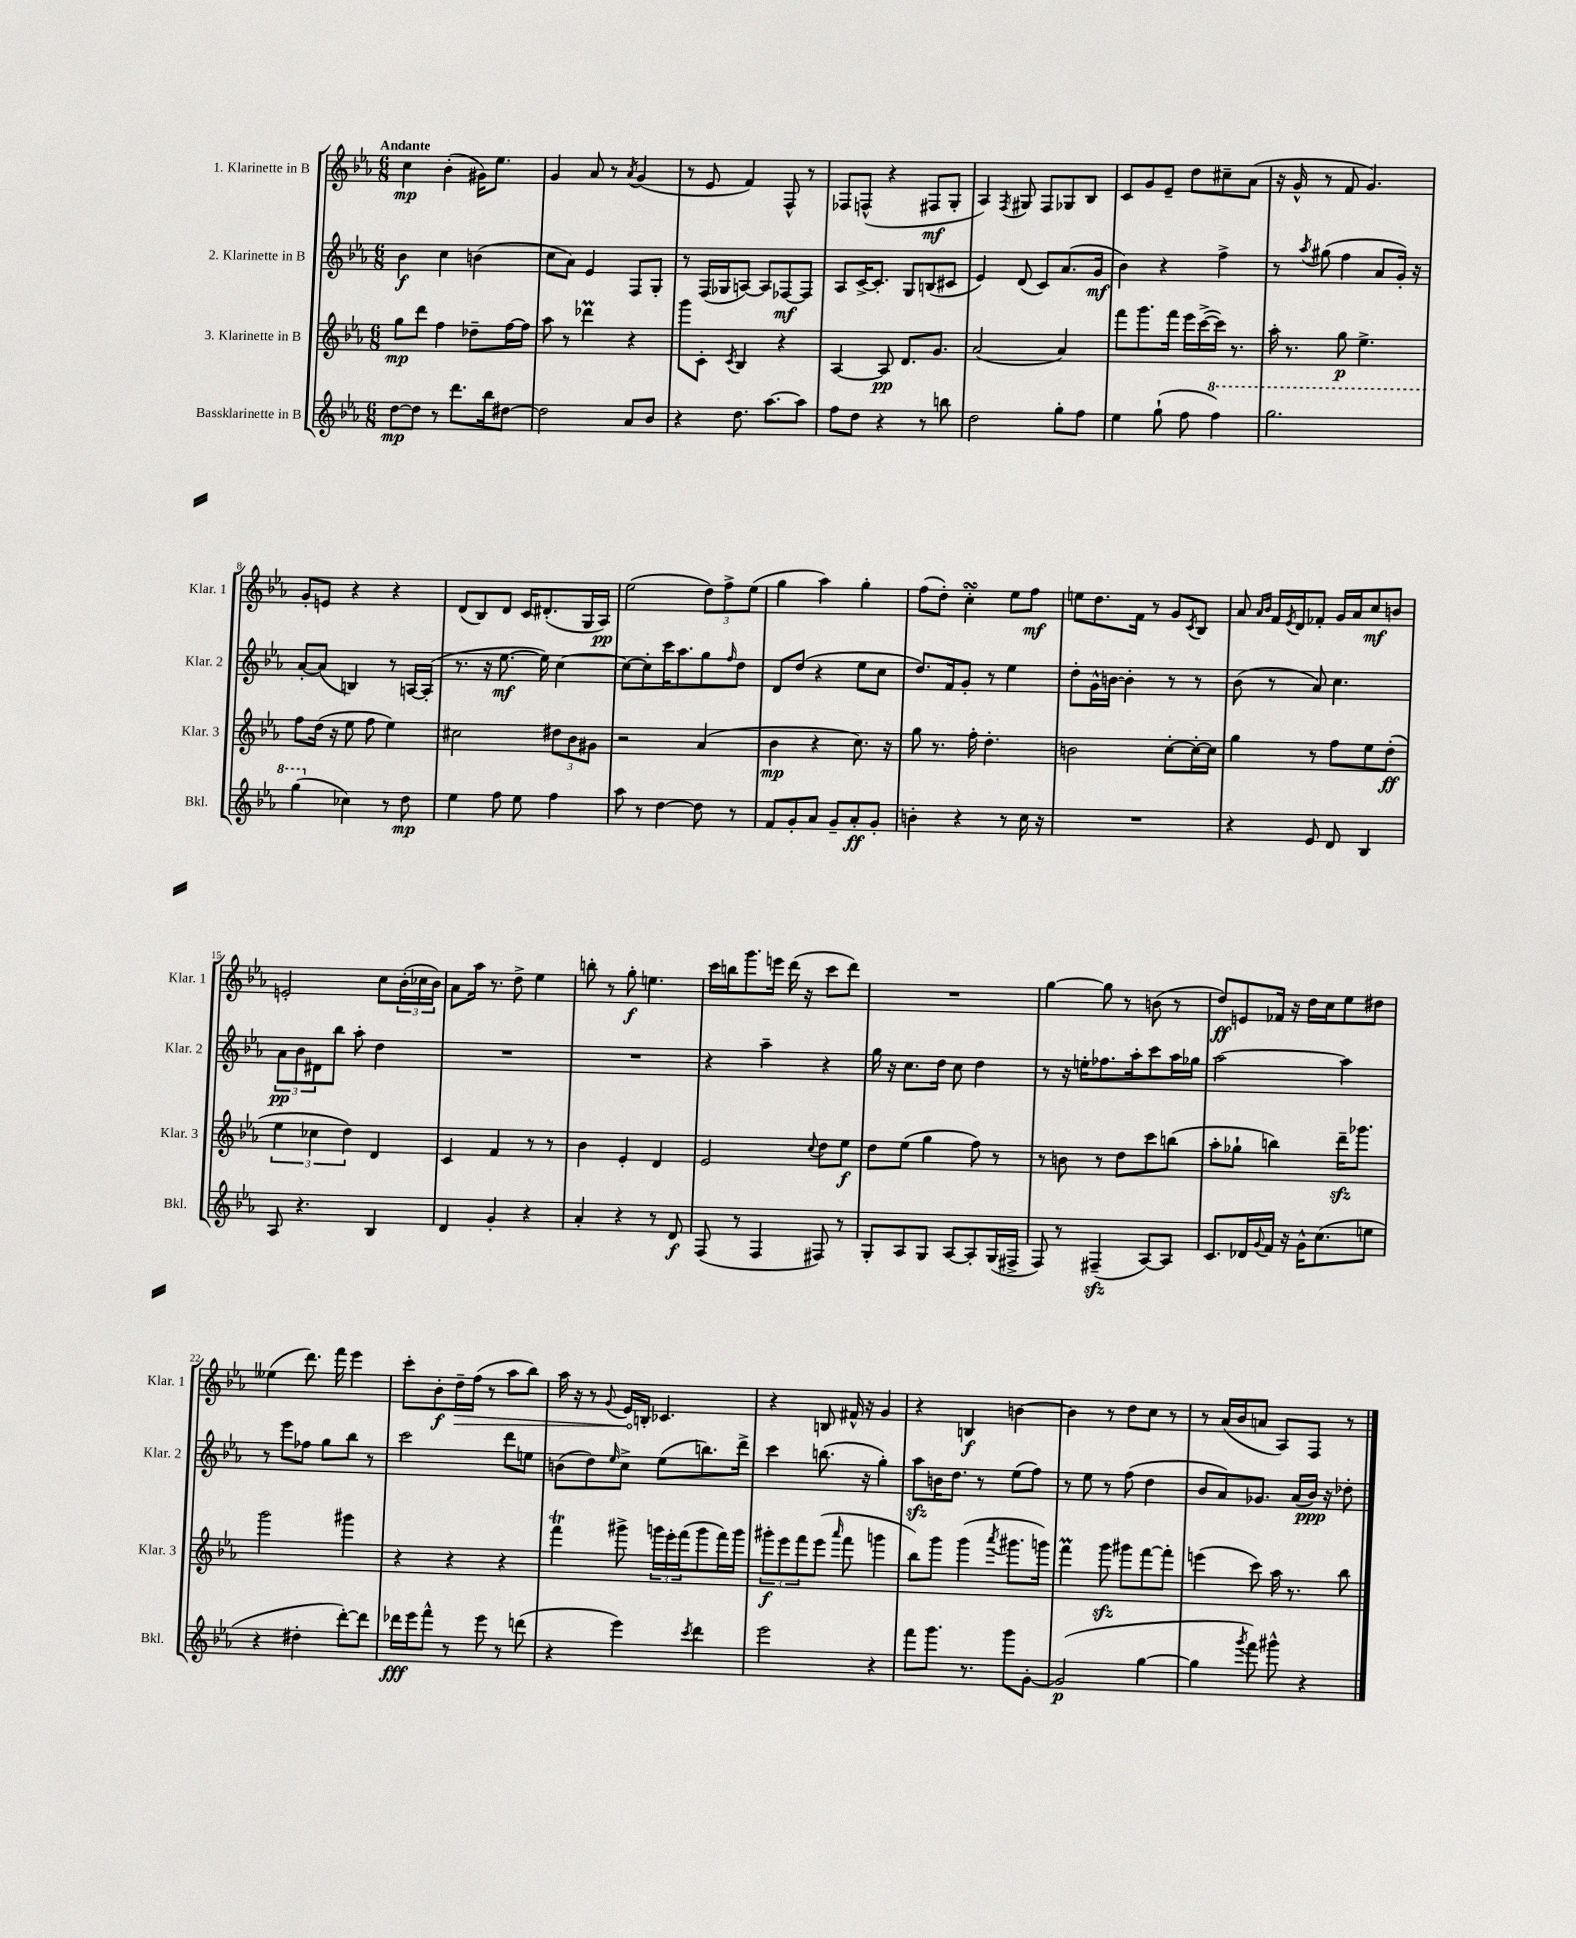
<<
\new StaffGroup <<
\new Staff = "s0" \with { instrumentName = "1. Klarinette in B" shortInstrumentName = "Klar. 1" } {
    \clef treble \key ees \major \numericTimeSignature \time 6/8 \tempo "Andante"
    c''4\mp bes'4-.( gis'16) ees''8. |
    g'4 aes'8 r8 \acciaccatura { aes'8 } g'4( |
    r8 ees'8 f'4) f8-^ r8 |
    fes8 f8-^( r4 fis8\mf g8-. |
    aes4) \acciaccatura { f8 } gis8 f8 ges8 bes8 |
    c'8 g'8 ees'8-- d''8 cis''8-- aes'8( |
    r16 g'16-^ r8 f'8 g'4.) |
    g'8-. e'8 r4 r4 |
    d'8( bes8) d'8 c'16 dis'8.-.( g16 aes16\pp) |
    ees''2( \tuplet 3/2 { d''8) f''8-> ees''8( } |
    g''4 aes''4) g''4-. |
    f''8( d''8-.) c''4-.\turn ees''8 f''8\mf |
    e''8 d''8. f'16 r8 g'8 \acciaccatura { c'8 } bes8 |
    aes'8 \grace { aes'16 bes'16 } f'16 \acciaccatura { ees'8 } d'16 fes'8-. g'16 aes'16 c''8\mf b'8 |
    e'2-. c''8 \tuplet 3/2 { bes'16-.( ces''16 bes'16) } |
    aes'8 aes''16 r8. d''8-> ees''4 |
    b''8-. r8 g''8-.\f e''4. |
    c'''16 b''16 g'''8. e'''16 d'''16( r16 c'''8 d'''8) |
    R2. |
    g''4~ g''8 r8 b'8( r8 |
    d''8\ff) e'8 fes'16 r16 d''16 c''16 ees''8 dis''8 |
    eeses''4( d'''8.) f'''16 ees'''4 |
    c'''8-. bes'8-.\f \once \override Hairpin.circled-tip = ##t d''16--\> f''16( r8 aes''8 bes''8) |
    aes''16 r16 r8 \appoggiatura { g'8 } ees'16\! b16-. ces'4. |
    r4 b8 fis'16-^ r16 g'4 |
    r4 b4\f b'4~ |
    b'4 r8 d''8 c''8 r8 |
    r8 aes'16( bes'16 a'8 aes8) f8 r8 \bar "|." |
}
\new Staff = "s1" \with { instrumentName = "2. Klarinette in B" shortInstrumentName = "Klar. 2" } {
    \clef treble \key ees \major \numericTimeSignature \time 6/8
    bes'4\f c''4 b'4( |
    c''8 aes'8) ees'4 f8 g8-. |
    r8 f16( ges16 a8~) a8 fes8~\mf fes8 |
    aes8 c'16~-> c'8.-. g8 b8( cis'8 |
    ees'4) d'8( c'8) aes'8.( g'16\mf |
    bes'4) r4 f''4-> |
    r8 \acciaccatura { aes''8 } gis''8( f''4 aes'8 g'16-.) r16 |
    aes'8~-. aes'8( b4) r8 a16~ a16-.( |
    r8. r16 ees''8.~\mf ees''16) c''4~ |
    c''8~ c''8-. c'''16 aes''8. g''8 \grace { f''16 } d''8 |
    d'8 d''8( r4 ees''8 c''8 |
    d''8.) f'16 g'8-. r8 ees''4 |
    d''8-. g'16-^ b'16~ b'4-. r8 r8 |
    bes'8( r8 aes'8) c''4. |
    \tuplet 3/2 { aes'8\pp bes'8 dis'8 } bes''8 aes''8-. d''4 |
    R2. |
    R2. |
    r4 aes''4-- r4 |
    g''16 r16 c''8. d''16 c''8 d''4 |
    r8 r16 e''16-. fes''8. aes''16-. c'''8 aes''16 ges''16 |
    aes''2~ aes''4 |
    r8 ees'''8 fes''8 g''8 bes''8 r8 |
    c'''2 d'''8 e''8 |
    b'8( d''8) \grace { ees''16 } c''8-> ees''8( b''8.) d'''16-> |
    c'''4 b''8.( r16 g''4-.) |
    aes''8\sfz b'16 d''8. r8 ees''8( f''8) |
    r8 ees''8 r8 f''8( d''4 |
    bes'8 aes'8) ges'8. aes'16( bes'16\ppp) r16 des''8-. \bar "|." |
}
\new Staff = "s2" \with { instrumentName = "3. Klarinette in B" shortInstrumentName = "Klar. 3" } {
    \clef treble \key ees \major \numericTimeSignature \time 6/8
    g''8\mp d'''8 f''4 des''8-- f''16~ f''16 |
    aes''8 r8 des'''4\prall r4 |
    g'''8 c'8-. \acciaccatura { c'8 } bes4 r4 |
    aes4~ aes8\pp d'8. g'8. |
    aes'2( aes'4) |
    f'''8 g'''8. f'''16 ees'''16 c'''16~->( c'''16) r8. |
    aes''16-. r8. g''8\p ees''4.-> |
    f''8 d''16( r16 ees''8 f''8 ees''4) |
    cis''2 \tuplet 3/2 { dis''8 bes'8 gis'8 } |
    r2 aes'4( |
    bes'4\mp r4 c''8.) r16 |
    g''8 r8. f''16-. d''4.-. |
    b'2 c''8~-. c''16~-. c''16 |
    g''4 r8 f''8 ees''8 d''8-.\ff( |
    \tuplet 3/2 { ees''4 ces''4 d''4) } d'4 |
    c'4 f'4 r8 r8 |
    bes'4 ees'4-. d'4 |
    ees'2 \appoggiatura { c''8 } d''8 ees''8\f |
    d''8 ees''8( g''4 f''8) r8 |
    r8 b'8 r8 d''8 c'''8 b''8( |
    aes''8-. ges''8-! b''4) d'''16--\sfz ges'''8. |
    g'''2 gis'''4 |
    r4 r4 r4 |
    f'''4\trill gis'''8-> \tuplet 3/2 { g'''16 ees'''16-. f'''16( } g'''8 f'''16) g'''16 |
    \tuplet 3/2 { gis'''8-.\f ees'''8 f'''8 } ees'''8( \grace { aes'''16 } f'''8 g'''4 |
    bes''8) g'''8 g'''4( \acciaccatura { aes'''8 } gis'''8. g'''16) |
    f'''4\prall g'''8\sfz gis'''8 f'''8~ f'''8-. |
    e'''4( c'''8) aes''16 r8. bes''8 \bar "|." |
}
\new Staff = "s3" \with { instrumentName = "Bassklarinette in B" shortInstrumentName = "Bkl." } {
    \clef treble \key ees \major \numericTimeSignature \time 6/8
    d''8~\mp d''8 r8 d'''8. bes''16 dis''8~ |
    dis''2 aes'8 bes'8 |
    r4 d''8. aes''8.~ aes''8 |
    f''8 d''8 r4 r8 b''8 |
    d''2 g''8-. f''8 |
    ees''4 g''8-!( f''8 \ottava #1 f'''4) |
    g'''2. |
    g'''4( \ottava #0 ces''4) r8 d''8\mp |
    ees''4 f''8 ees''8 f''4 |
    aes''8 r8 d''4~ d''8 r8 |
    f'8 g'8-. aes'8 g'8-- aes'8-.\ff g'8-. |
    b'4-. r4 r8 c''16 r16 |
    R2. |
    r4 ees'8 d'8 bes4 |
    aes8 r4. bes4 |
    d'4 g'4-. r4 |
    aes'4-. r4 r8 d'8\f |
    f8( r8 f4 fis8) r8 |
    g8-. aes8 g8 aes8~ aes8-. g16( fis16-> |
    f8) r8 fis4--\sfz( aes8~) aes8 |
    c'8. des'16 \appoggiatura { g'8 } f'16 r16 g'16-^ c''8.( e''8 |
    r4 dis''4-. d'''8~-.) d'''8 |
    des'''16\fff ees'''16 f'''8-^ r8 ees'''8 r8 d'''8( |
    r4 ees'''4) \acciaccatura { c'''8 } d'''4 |
    ees'''2 r4 |
    f'''8 g'''8. r8. g'''8 g'8~-. |
    g'2\p( g''4~ |
    g''4 \acciaccatura { g'''8 } f'''8) gis'''8-^ r4 \bar "|." |
}
>>
>>
